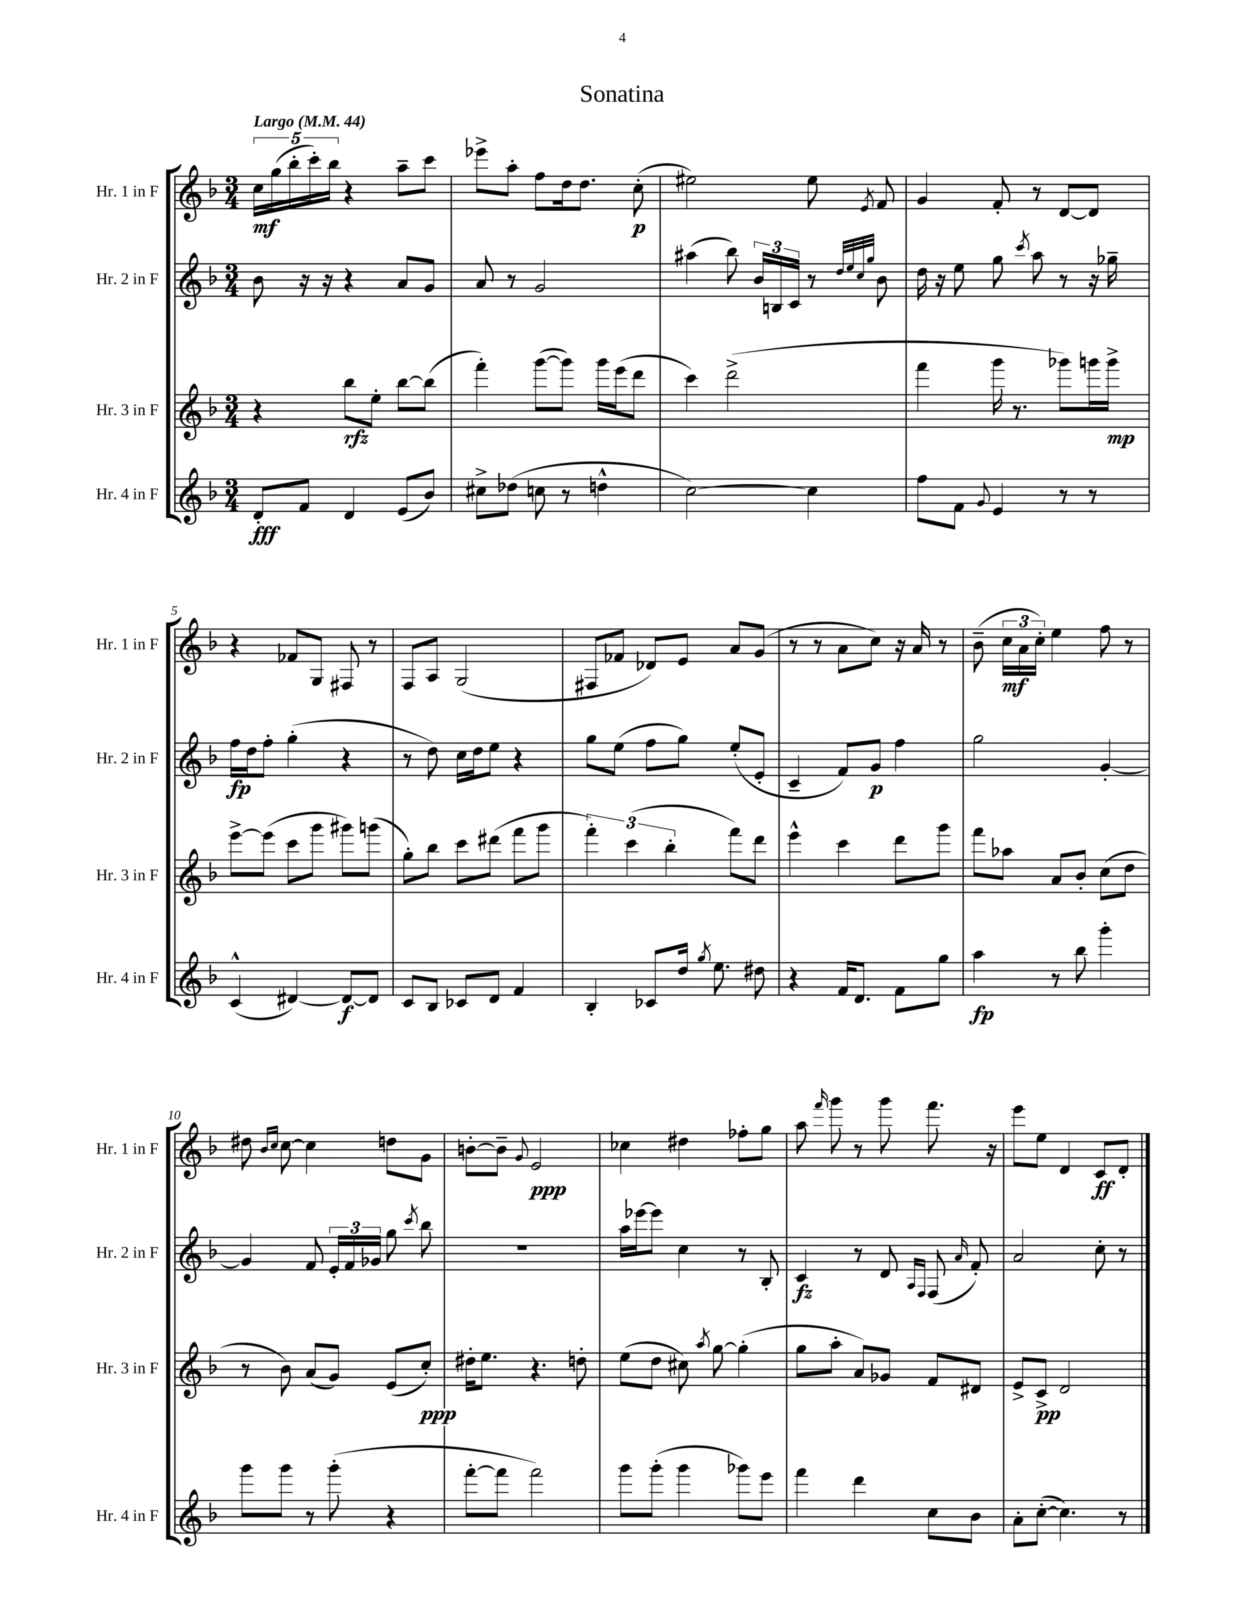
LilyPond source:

\header { title = "Sonatina" }
<<
\new StaffGroup <<
\new Staff = "s0" \with { instrumentName = "Hr. 1 in F" shortInstrumentName = "Hr. 1 in F" } {
    \clef treble \key f \major \numericTimeSignature \time 3/4 \tempo "Largo" 4 = 44
    \autoBeamOff \tuplet 5/4 { c''16[\mf g''16( bes''16-. c'''16-.) bes''16] } r4 a''8[-- c'''8] |
    ees'''8[-> a''8]-. f''8[ d''16 d''8.] c''8-.\p( |
    eis''2) eis''8 \acciaccatura { e'8 } f'8 |
    g'4 f'8-. r8 d'8[~ d'8] |
    r4 fes'8[ g8] fis8 r8 |
    f8[ a8] g2( |
    fis8[ fes'8] des'8[) e'8] a'8[ g'8]( |
    r8 r8 a'8[ c''8]) r16 a'16 r8 |
    bes'8--( \tuplet 3/2 { c''16[\mf a'16 c''16]-.) } e''4 f''8 r8 |
    dis''8 \grace { bes'16[ c''16] } c''8~ c''4 d''8[ g'8] |
    b'8[~-. b'8]-- \appoggiatura { g'8 } e'2\ppp |
    ces''4 dis''4 fes''8[-. g''8] |
    a''8 \grace { f'''16 } g'''8 r8 g'''8 f'''8. r16 |
    e'''8[ e''8] d'4 c'8[\ff d'8]-. \bar "|." |
}
\new Staff = "s1" \with { instrumentName = "Hr. 2 in F" shortInstrumentName = "Hr. 2 in F" } {
    \clef treble \key f \major \numericTimeSignature \time 3/4
    \autoBeamOff bes'8 r16 r16 r4 a'8[ g'8] |
    a'8 r8 g'2 |
    ais''4( bes''8) \tuplet 3/2 { bes'16[ b16 c'16] } r8 \grace { d''32[ e''32 c''32 g''32] } bes'8 |
    d''16 r16 e''8 g''8 \acciaccatura { c'''8 } a''8 r8 r16 ges''16-- |
    f''16[\fp d''16 f''8]-. g''4-.( r4 |
    r8 d''8) c''16[ d''16 e''8] r4 |
    g''8[ e''8]( f''8[ g''8]) e''8[-.( e'8]-. |
    c'4-- f'8[) g'8]\p f''4 |
    g''2 g'4~-. |
    g'4 f'8 \tuplet 3/2 { e'16[-. f'16 ges'16] } g''8 \acciaccatura { c'''8 } bes''8 |
    R2. |
    a''16[ ees'''16~ ees'''8] c''4 r8 bes8-. |
    c'4\fz r8 d'8 \grace { a16[ f16] } f8( \grace { a'16 } f'8-.) |
    a'2 c''8-. r8 \bar "|." |
}
\new Staff = "s2" \with { instrumentName = "Hr. 3 in F" shortInstrumentName = "Hr. 3 in F" } {
    \clef treble \key f \major \numericTimeSignature \time 3/4
    \autoBeamOff r4 bes''8[\rfz e''8]-. bes''8[~ bes''8]( |
    f'''4-.) g'''8[~( g'''8]) g'''16[ e'''16( d'''8] |
    c'''4) d'''2->( |
    f'''4 g'''16 r8. ges'''8[) g'''16 g'''16]->\mp |
    e'''8[~-> e'''8]( c'''8[ g'''8] gis'''8[) g'''8]( |
    g''8[-.) bes''8] c'''8[ dis'''8]( f'''8[ g'''8] |
    \tuplet 3/2 { f'''4-.) c'''4( bes''4-. } f'''8[) d'''8] |
    e'''4-^ c'''4 d'''8[ g'''8] |
    f'''8[ aes''8] a'8[ bes'8]-. c''8[( d''8] |
    r8 bes'8) a'8[( g'8]) e'8[( c''8]-.\ppp) |
    dis''16[-. e''8.] r4. d''8-. |
    e''8[( d''8] cis''8) \acciaccatura { a''8 } g''8~ g''4-.( |
    g''8[ a''8]-. a'8[) ges'8] f'8[ dis'8] |
    e'8[-> c'8]->\pp d'2 \bar "|." |
}
\new Staff = "s3" \with { instrumentName = "Hr. 4 in F" shortInstrumentName = "Hr. 4 in F" } {
    \clef treble \key f \major \numericTimeSignature \time 3/4
    \autoBeamOff d'8[-.\fff f'8] d'4 e'8[( bes'8]) |
    cis''8[-> des''8]( c''8 r8 d''4-^ |
    c''2~) c''4 |
    f''8[ f'8] \appoggiatura { g'8 } e'4 r8 r8 |
    c'4-^( dis'4~) dis'8[~\f dis'8] |
    c'8[ bes8] ces'8[ d'8] f'4 |
    bes4-. ces'8[ d''16] \acciaccatura { g''8 } e''8. dis''8 |
    r4 f'16[ d'8.] f'8[ g''8] |
    a''4\fp r8 bes''8 g'''4-. |
    g'''8[ g'''8] r8 g'''8-.( r4 |
    f'''8[~-. f'''8] f'''2) |
    g'''8[ g'''8]-.( g'''4 ges'''8[) e'''8] |
    f'''4 d'''4 c''8[ bes'8] |
    a'8[-. c''8]~-.( c''4.) r8 \bar "|." |
}
>>
>>
